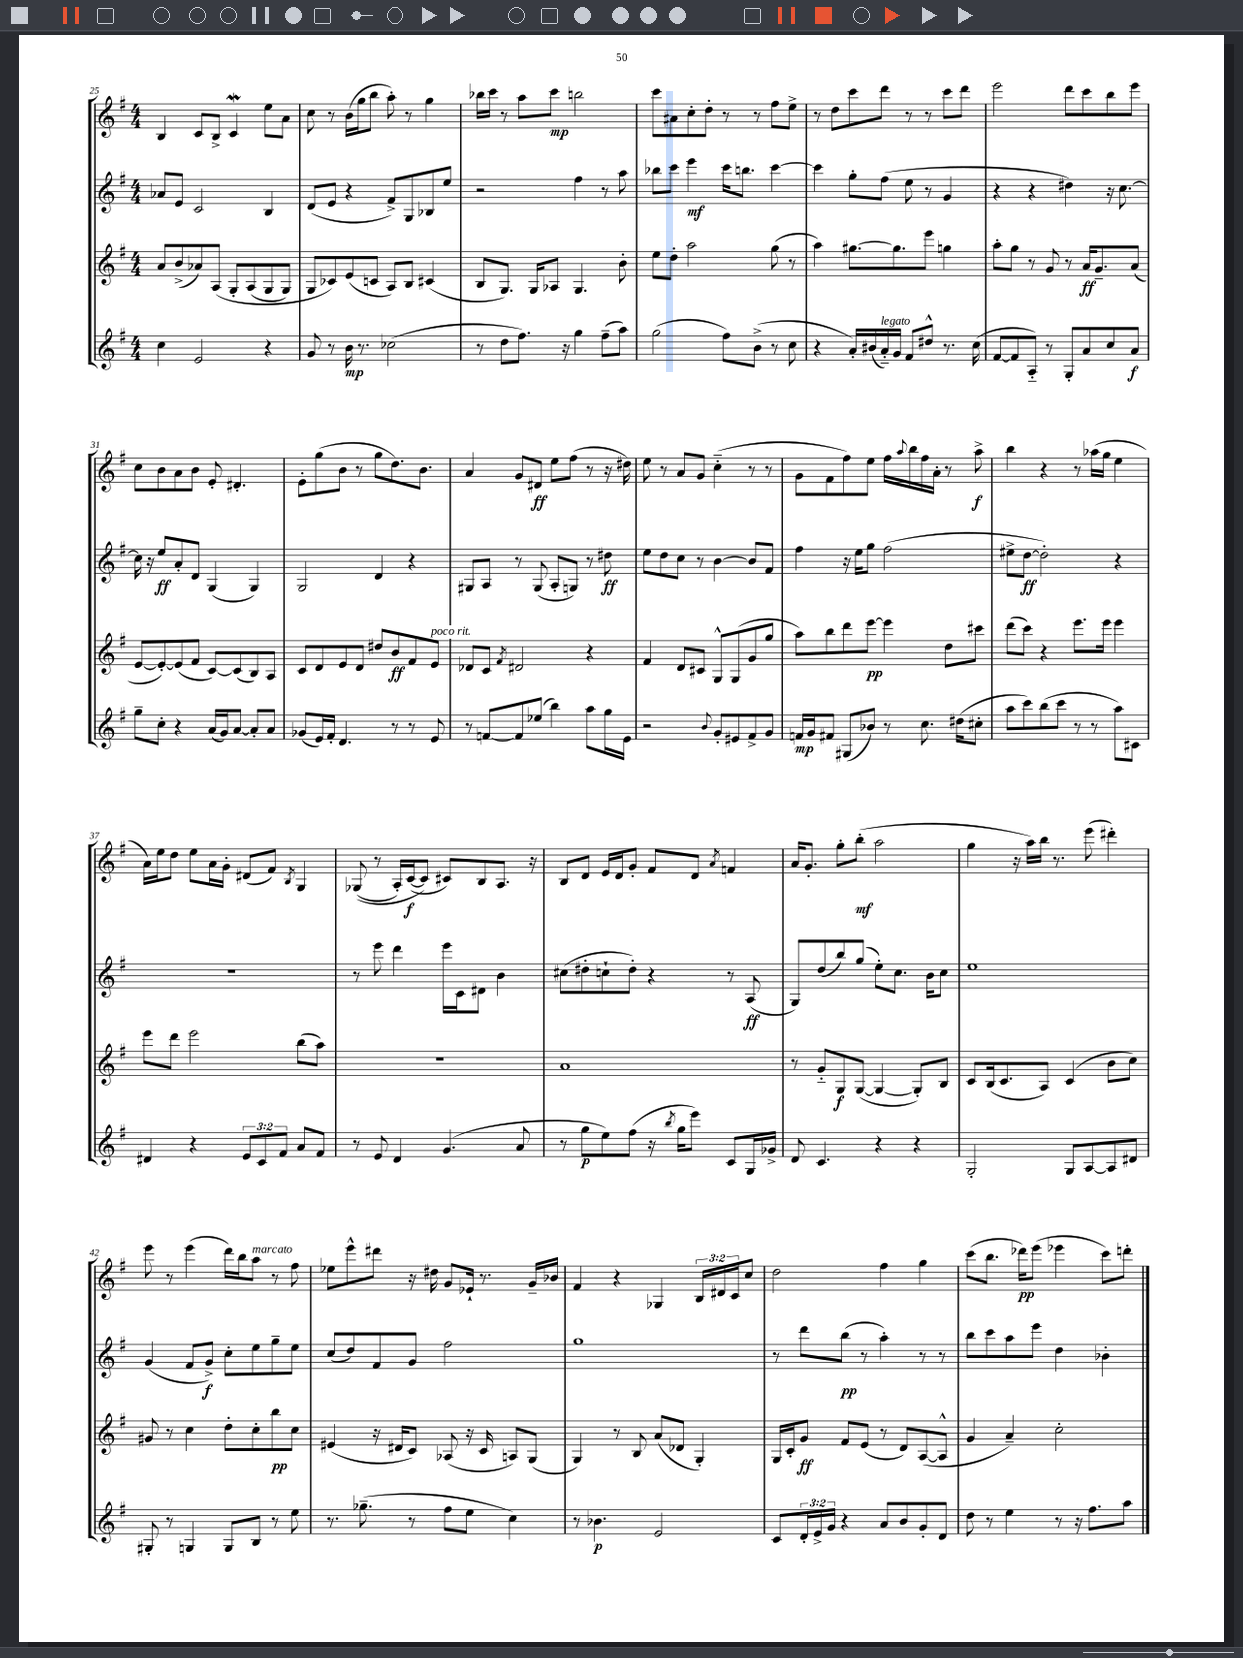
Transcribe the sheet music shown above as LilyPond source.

<<
\new StaffGroup <<
\new Staff = "s0" {
    \clef treble \key g \major \numericTimeSignature \time 4/4 \override Staff.TupletNumber.text = #tuplet-number::calc-fraction-text
    b4 c'8 b8-> c'4\mordent e''8 a'8 |
    c''8 r8 b'16( g''16 b''8 a''8-.) r8 g''4 |
    bes''16 c'''16 r8 a''8 c'''8\mp b''2 |
    c'''8 ais'8 c''8-. d''8-. r8 r8 fis''8 e''8-> |
    r8 d''8 c'''8 d'''8 r8 r8 c'''8 d'''8 |
    e'''2 d'''8 c'''8 b''8 e'''8 |
    c''8 b'8 a'8 b'8 e'8-. dis'4.-. |
    e'8-. g''8( b'8 r8 g''8 d''8.) b'8. |
    a'4 g'8 dis'8\ff e''8 fis''8( r8 r16 dis''16) |
    e''8 r8 a'8 g'8 c''4-_( r8 r8 |
    g'8 fis'8 fis''8) e''8 fis''16 \appoggiatura { a''8 } b''16 fis''16 a'16-. r8 a''8->\f |
    b''4 r4 r8 aes''16( g''16 e''4 |
    a'16) e''16 d''8 e''8 a'16 g'16-. dis'8( fis'8) \acciaccatura { b8 } g4 |
    ges8(\( r8 a16-.) c'16~\f( c'8\) cis'8) b8 a8. r16 |
    b8 d'8 e'16 d'16 g'8-. fis'8 d'8 \acciaccatura { a'8 } f'4 |
    a'16 g'8.-. g''8-. b''8-.\mf( a''2 |
    g''4 r16 a''16) b''16 r8. e'''8( dis'''4-.) |
    e'''8 r8 e'''4( d'''16) b''16 a''8^\markup { \italic "marcato" } r8 fis''8 |
    ees''8 e'''8-^ dis'''8 r16 dis''16 g'8 ees'16-! r8. g'16-- bes'16 |
    fis'4 r4 ges4 \tuplet 3/2 { b16 dis'16 c'16 } c''8 |
    d''2 fis''4 g''4 |
    c'''8( b''8. des'''16\pp) e'''8( ees'''4 c'''8) d'''8-. \bar "|." |
}
\new Staff = "s1" {
    \clef treble \key g \major \numericTimeSignature \time 4/4
    aes'8 e'8 c'2 b4 |
    d'8( e'8 r4 fis'8->) g8 bes8 e''8 |
    r2 fis''4 r8 a''8 |
    bes''8 c'''8 e'''4\mf c'''16 b''8. c'''4~ |
    c'''4 g''8-. fis''8( e''8 r8 g'4 |
    r4 r4 dis''4) r16 c''8.~ |
    c''16 r16 e''8\ff a'8-. d'8 g4( g4) |
    g2 d'4 r4 |
    gis8 a8 r8 gis8( a8-. g8) r8 dis''8\ff |
    e''8 d''8 c''8 r8 b'4~ b'8 fis'8 |
    fis''4 r16 e''16 g''8 fis''2( |
    eis''8-> d''8~\ff d''2-.) r4 |
    R1 |
    r8 e'''8 d'''4 e'''16 c'16 dis'8 b'4 |
    cis''8( dis''8-. c''8-! dis''8-.) r4 r8 a8\ff( |
    g8) d''8( b''8) g''8( e''8-.) c''8. b'16 c''8 |
    e''1 |
    g'4( fis'8 g'8->\f) c''8-. e''8 g''8-- e''8 |
    c''8( d''8) fis'8 g'8 fis''2 |
    g''1 |
    r8 d'''8 b''8\pp( r8 a''4-.) r8 r8 |
    b''8 c'''8 a''8 e'''8 d''4 bes'4-. \bar "|." |
}
\new Staff = "s2" {
    \clef treble \key g \major \numericTimeSignature \time 4/4
    a'8 b'8->( aes'8) a8\( g8-. a8( g8 g8) |
    g8 ces'8\) e'8( c'8 a8) b8 cis'4( |
    b8 g8.) g16 aes8 g4. b'8-. |
    e''8 d''8-. a''2 g''8( r8 |
    a''4) gis''8.~ gis''8. e'''8 g''4 |
    a''8-. g''8 r8 g'8 r8 a'16\ff g'8.-- a'8( |
    e'8~ e'8~-.) e'8( fis'8 c'8~) c'8( b8) a8 |
    c'8 d'8 e'8 d'8 dis''8 b'8\ff fis'8 e'8^\markup { \italic "poco rit." } |
    des'8 c'8 \acciaccatura { fis'8 } dis'2 r4 |
    fis'4 d'8 cis'8 g8-^ g8( g'8 g''8 |
    a''8) b''8 d'''8 e'''8~\pp e'''4 d''8 cis'''8 |
    d'''8( c'''8) r4 e'''8. e'''16 e'''4 |
    e'''8 d'''8 e'''2 b''8( a''8) |
    R1 |
    a'1 |
    r8 g'8-_ g8\f g8~( g4~ g8-.) b8 |
    c'8 b16( c'8. a8) c'4( b'8 c''8) |
    gis'8 r8 c''4 d''8-. c''8-. b''8\pp c''8 |
    eis'4( r16 dis'16 c'8) aes8( r16 c'16 a8) g8( |
    g4) r8 b8 a'8( des'8 g4-.) |
    g16 c'16-. g'8\ff fis'8 e'8( r8 d'8) a8~( a8-^ |
    g'4 a'4--) c''2-. \bar "|." |
}
\new Staff = "s3" {
    \clef treble \key g \major \numericTimeSignature \time 4/4 \override Staff.TupletNumber.text = #tuplet-number::calc-fraction-text
    c''4 e'2 r4 |
    g'8 r8 b'16\mp r8. ces''2( |
    r8 d''8 fis''8.) r16 g''4 fis''8--( a''8) |
    g''2( fis''8) b'8->( r8 c''8 |
    r4 a'16-.) bis'16( a'16-_^\markup { \italic "legato" }) g'16 fis'8 dis''8-^ r8. c''16( |
    fis'8~ fis'8 a8-_) r8 g8-. a'8 c''8 a'8\f |
    g''8-- c''8-. r4 a'16( g'16) a'8~ a'8-. a'8 |
    ges'8( e'16) fis'16-. d'4. r8 r8 e'8 |
    r8 f'8~ f'8 ees''8( b''4) a''8 g''16 e'16 |
    r2 \appoggiatura { b'8 } g'8-. eis'8 fis'8-> g'8 |
    f'16\mp g'16 fis'8 gis8( bes'8) r8 c''8. dis''16( cis''8-. |
    a''8 c'''8) b''8( c'''8 r8 r8 a''8) cis'8 |
    dis'4 r4 \tuplet 3/2 { e'8 c'8 fis'8 } a'8 fis'8 |
    r8 e'8 d'4 g'4.( a'8 |
    r8 g''8\p e''8) fis''8( r16 \acciaccatura { b''8 } g''16 e'''8) c'8 g16 ges'16-> |
    d'8 c'4. r4 r4 |
    g2-. g8 a8~ a8 dis'8 |
    gis8-. r8 g4 g8 b8 r8 e''8 |
    r8. ges''8.--( r8 fis''8 e''8 c''4) |
    r8 bes'4.\p e'2 |
    c'8 \tuplet 3/2 { d'16-. e'16-> g'16 } r4 a'8 b'8 g'8-. d'8 |
    d''8 r8 e''4 r8 r16 fis''8. a''8 \bar "|." |
}
>>
>>
\layout { \context { \Score currentBarNumber = #25 } }
